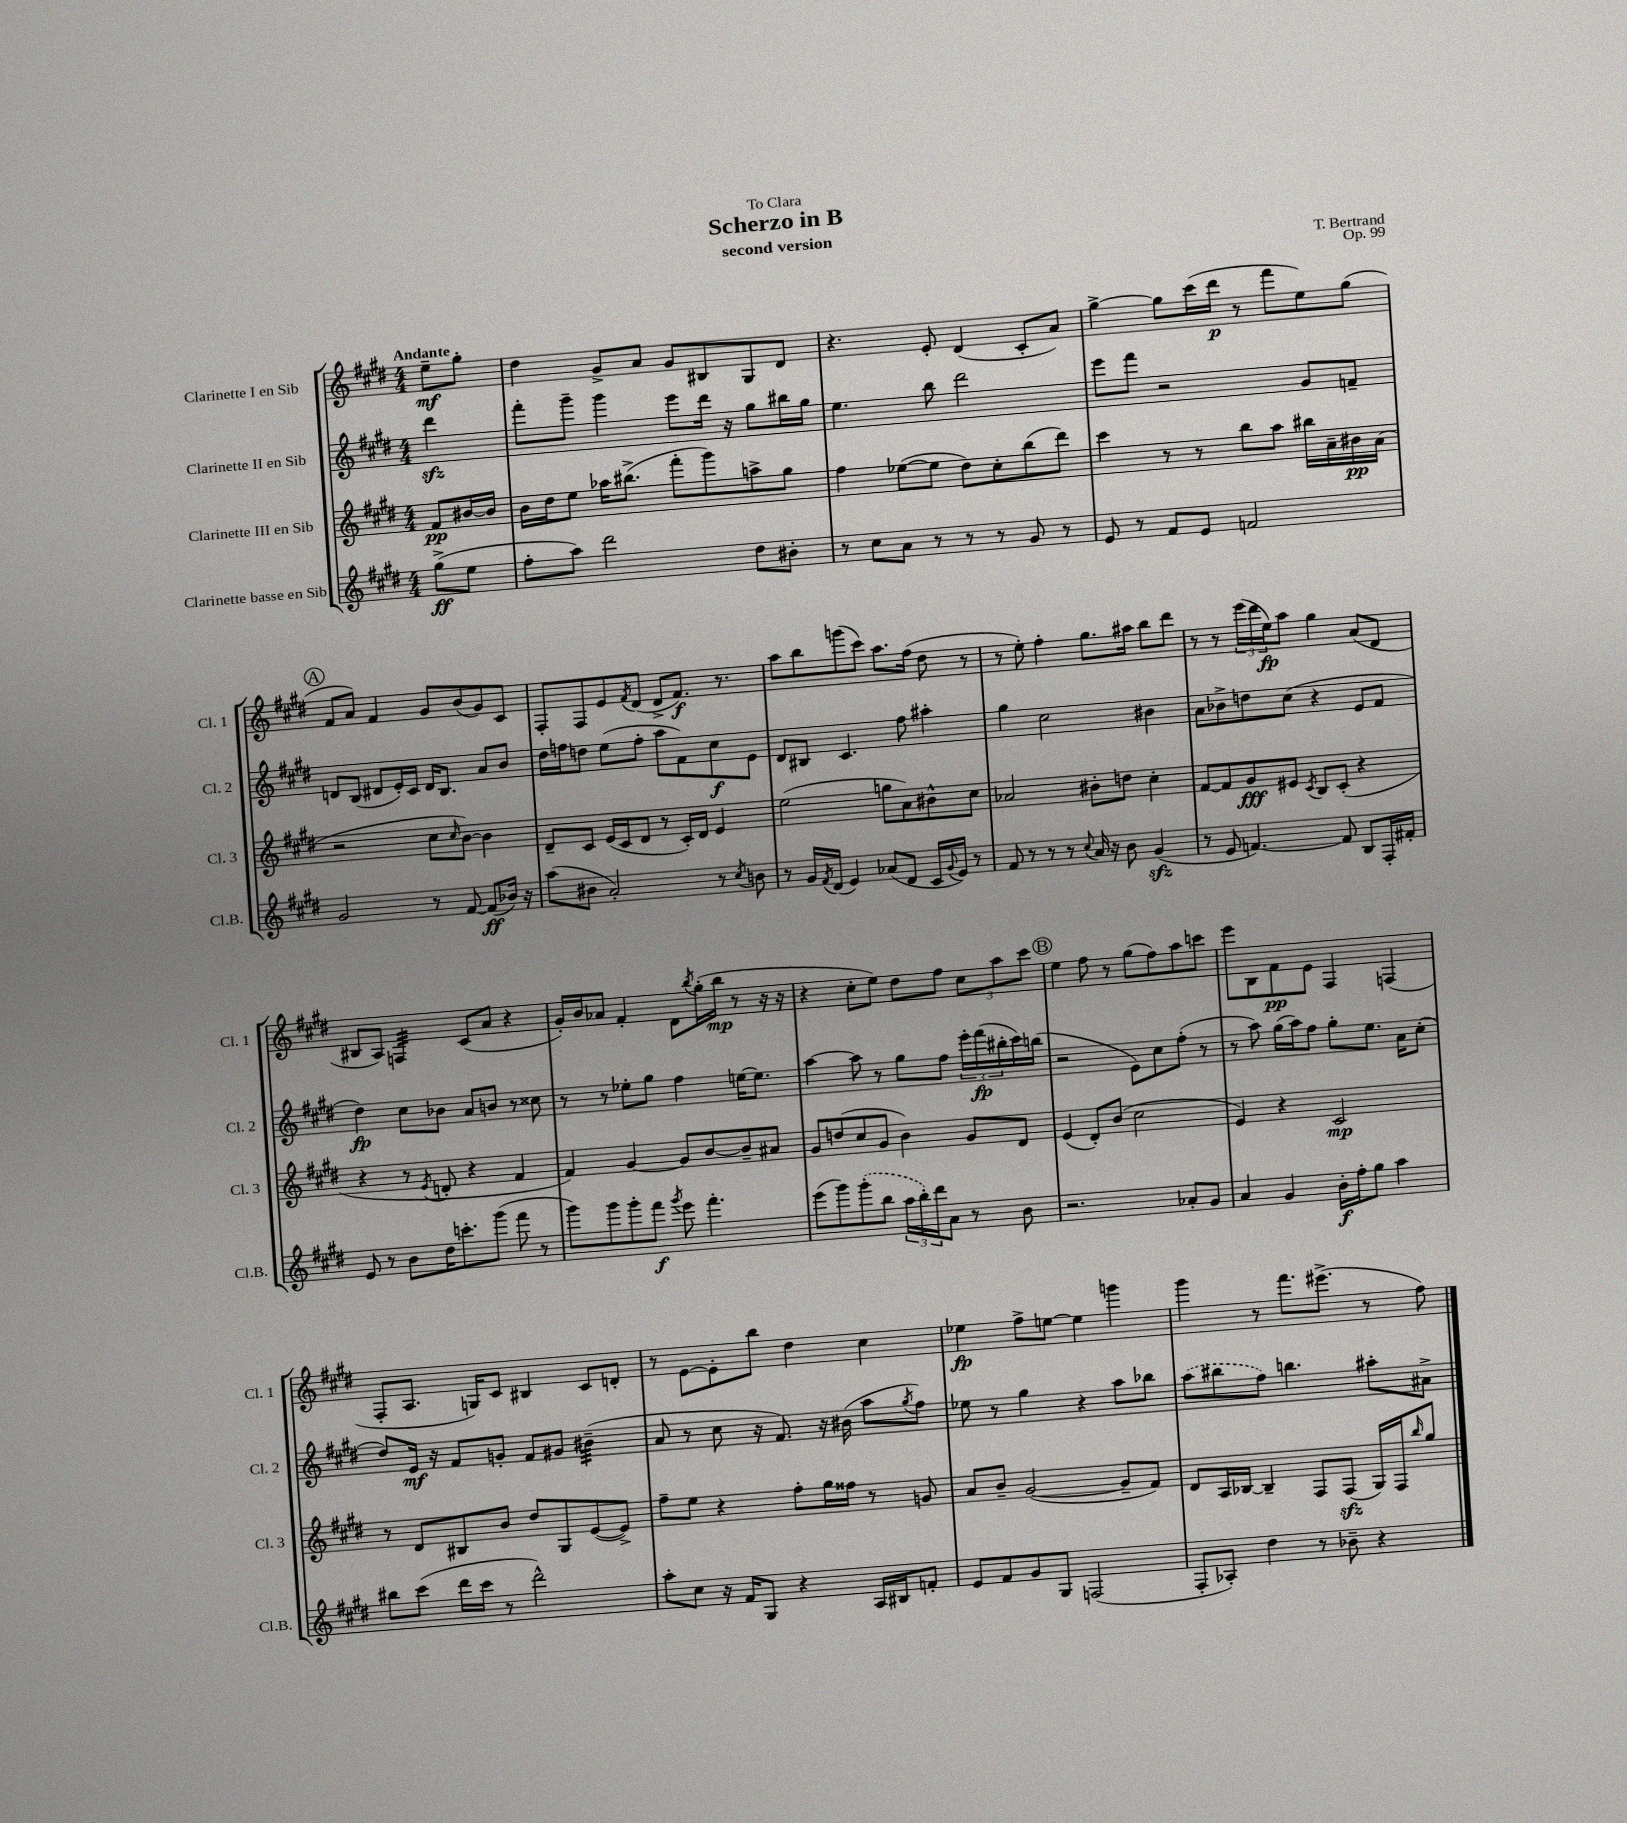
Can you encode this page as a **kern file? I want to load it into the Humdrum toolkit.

**kern	**kern	**kern	**kern
*staff4	*staff3	*staff2	*staff1
*clefG2	*clefG2	*clefG2	*clefG2
*k[f#c#g#d#]	*k[f#c#g#d#]	*k[f#c#g#d#]	*k[f#c#g#d#]
*M4/4	*M4/4	*M4/4	*M4/4
(8gg#^	8f#	4ddd#	8ee~
8ee	[16b#	.	8gg#'
.	16b#]	.	.
=	=	=	=
8ff#'	16b	8fff#'	4dd#
.	16dd#	.	.
8aa)	8ee	8ggg#~	.
2ddd#	16aa-	4ggg#	8g#^
.	(8.bb#^	.	.
.	.	.	8a
.	8fff#'	8eee	8g#
.	8ggg#)	16ddd#	8B#
.	.	16r	.
8dd#	8aa^	8gg#	8G#
8b#'	8gg#	16bb#	8d#
.	.	16gg#	.
=	=	=	=
8r	4ff#	4.ee	4.r
8cc#	.	.	.
8a	([8ee-	.	.
8r	8ee-]	8bb	8e'
8r	8dd#)	2ddd#	(4d#
8r	8cc#'	.	.
8g#	(8bb	.	8c#'
8r	8ddd#)	.	8a)
=	=	=	=
8e	4ccc#	8eee	[4gg#^
8r	.	8fff#	.
8f#	8r	2r	8gg#]
8e	8r	.	(16ccc#
.	.	.	16ddd#
2f	8bb	.	8r
.	8aa	.	8fff#
.	16bb#	8g#	8ee)
.	16a~	.	.
.	16b#	8f~	(8gg#
.	(16a	.	.
=	=	=	=
2g#	2r	8d	8f#
.	.	(8B	8a)
.	.	8d#	4f#
.	.	16e')	.
.	.	16c#	.
8r	8cc#	16d#	8g#
.	.	8.B	.
.	16qqcc#	.	.
[8f#	[8b)	.	(8b
(8f#]	4b]	8a	8g#)
16b-)	.	8b	8c#
16r	.	.	.
=	=	=	=
(8aa	8d#~	16dd#	8F#'
.	.	16ff	.
8b#	8c#	8dd	8F#
2a')	(16e	(8ee	8e
.	16c#	.	.
.	.	.	8qf#
.	8d#	8ff'	(8d#
.	8r	8aa	8d#^
.	16c#')	8f#)	8.f#)
.	16d#	.	.
8r	4e	8cc#	.
.	.	.	8.r
8qcc#	.	.	.
8b	.	8e	.
=	=	=	=
8r	(2ee	8d#	8aa
16g#	.	8B#	8bb
8qf#	.	.	.
(16d#	.	.	.
4e)	.	4.c#	(8ggg
.	.	.	8ccc#)
(8a-	8gg	.	8.aa
8d#	8a)	8ff#	.
.	.	.	(16ff#
16c#	8b#^^	4aa#'	8dd#
8qqg#	.	.	.
16e)	.	.	.
8r	8cc#	.	8r
=	=	=	=
8f#	2a-	4gg#	8r
8r	.	.	8ee')
8r	.	2cc#	4ff#'
8r	.	.	.
8qqcc#	.	.	.
16a	8b#'	.	8.gg#
16r	.	.	.
8b	8dd	.	.
.	.	.	16aa#
(4g#	4cc#'	4b#	8bb
.	.	.	8ddd#
=	=	=	=
8r	[8f#	8a	8r
8e	8f#]	8b-^	8r
[4.f)	8g#	8dd	(24eee
.	.	.	24ddd#
.	.	.	24ee)
.	8e#	(8cc#	8aa
.	8qc#	.	.
.	8B	4r	4gg#
8f]	(8c#'	.	.
8B	4r	8e	(8a
16F#'	.	8f#	8d#
16f#'	.	.	.
=	=	=	=
8e	4r	4dd#)	8B#
8r	.	.	8A)
8b	8r	8cc#	4F
.	8qe	.	.
16dd#	8d'	8b-	.
8.ccc'	.	.	.
.	4r	8a	(8c#
(8ggg#	.	8b	8a
8fff#	4f#	8r	4r
8r	.	8cc##	.
=	=	=	=
8ggg#)	4f#)	8r	16g#')
.	.	.	16b
8ggg#	.	8r	8a-
8ggg#'	[4g#	8ee-'	4f#'
8fff#	.	8gg#	.
8qggg#	.	.	.
8eee	8g#]	4ff#	8d#
.	.	.	8qbb
4.fff#'	[8b	.	(16gg#'
.	.	.	16bb
.	8b~]	[16ee	8r
.	.	8.ee]	.
.	8a#	.	16r
.	.	.	16r
=	=	=	=
(8eee	8g#	[4aa	4r
8ggg#)	(8dd	.	.
(8ggg#'	8cc#	8aa]	8cc#'
8bb	8g#	8r	8ee)
24aa	4b)	8gg#	8dd#
24bb')	.	.	.
24ddd#	.	.	.
8a	.	8ff#	8ff#
8r	8g#	24eee'	12cc#
.	.	(24fff#	.
.	.	24bb#'	12aa
8b	8d#	16ccc#)	.
.	.	.	12ccc#
.	.	(16bb	.
=	=	=	=
2.r	(4e	2r	4ee
.	8d#')	.	8ff#
.	(8b	.	8r
.	2cc#	8e)	(8gg#
.	.	8cc#	8ff#)
8a-'	.	(8ff#'	8aa
8g#	.	8r	8ccc
=	=	=	=
4a	4e)	8r	8eee
.	.	8aa)	8B
4g#	4r	(16gg#	8f#
.	.	16aa)	.
.	.	8ff#	8e
16b'	2c#	8gg#'	4F#
16ff#'	.	.	.
8gg#	.	8.ee	.
4aa	.	.	(4F
.	.	16a	.
.	.	(8cc#'	.
=	=	=	=
8bb#	8r	8dd#)	8F#'
(8ccc#	8d#	16e	8.A
.	.	16r	.
16ddd#	8B#	8f#	.
16ccc#	.	.	16G)
8r	8b	8g'	8c#
2ddd#^^)	8dd#	8f#	4B#
.	8G#	8g#	.
.	([8e	(4b#~	8c#
.	8e^])	.	8d'
=	=	=	=
8aa'	8ff#~	8a	8r
8cc#	8ee	8r	[8e
16r	4r	8cc#	8e']
16f#	.	.	.
8G#	.	16r	8bb
.	.	8.f#)	.
4r	8ff#'	.	4dd#
.	16gg#	16r	.
.	16ff##	(16b#	.
16A	8r	8aa	4cc#
16B#	.	.	.
.	.	8qgg#	.
8f'	8g	8ff#)	.
=	=	=	=
8e	8a	8ee-	4ee-
8f#	8b~	8r	.
8g#	([2g#	4gg#	8ff#^
8G#	.	.	[8ee
(2F	.	4r	4ee]
.	8g#~]	8aa	4ggg
.	8f#)	8bb-	.
=	=	=	=
8F#'	8d#	(8aa	4ggg#
8A-')	16A	8bb#	.
.	[16B-	.	.
4dd#	4B-~]	8ff#)	8r
.	.	4.bb	8.fff#
8r	8F#	.	.
.	.	.	(8.eee#^
8b-~	(8F#	.	.
4r	16G#)	8aa#'	8r
.	16F#	.	.
.	16qqbb	.	.
.	8gg#	8a#^	8ff#)
==	==	==	==
*-	*-	*-	*-
